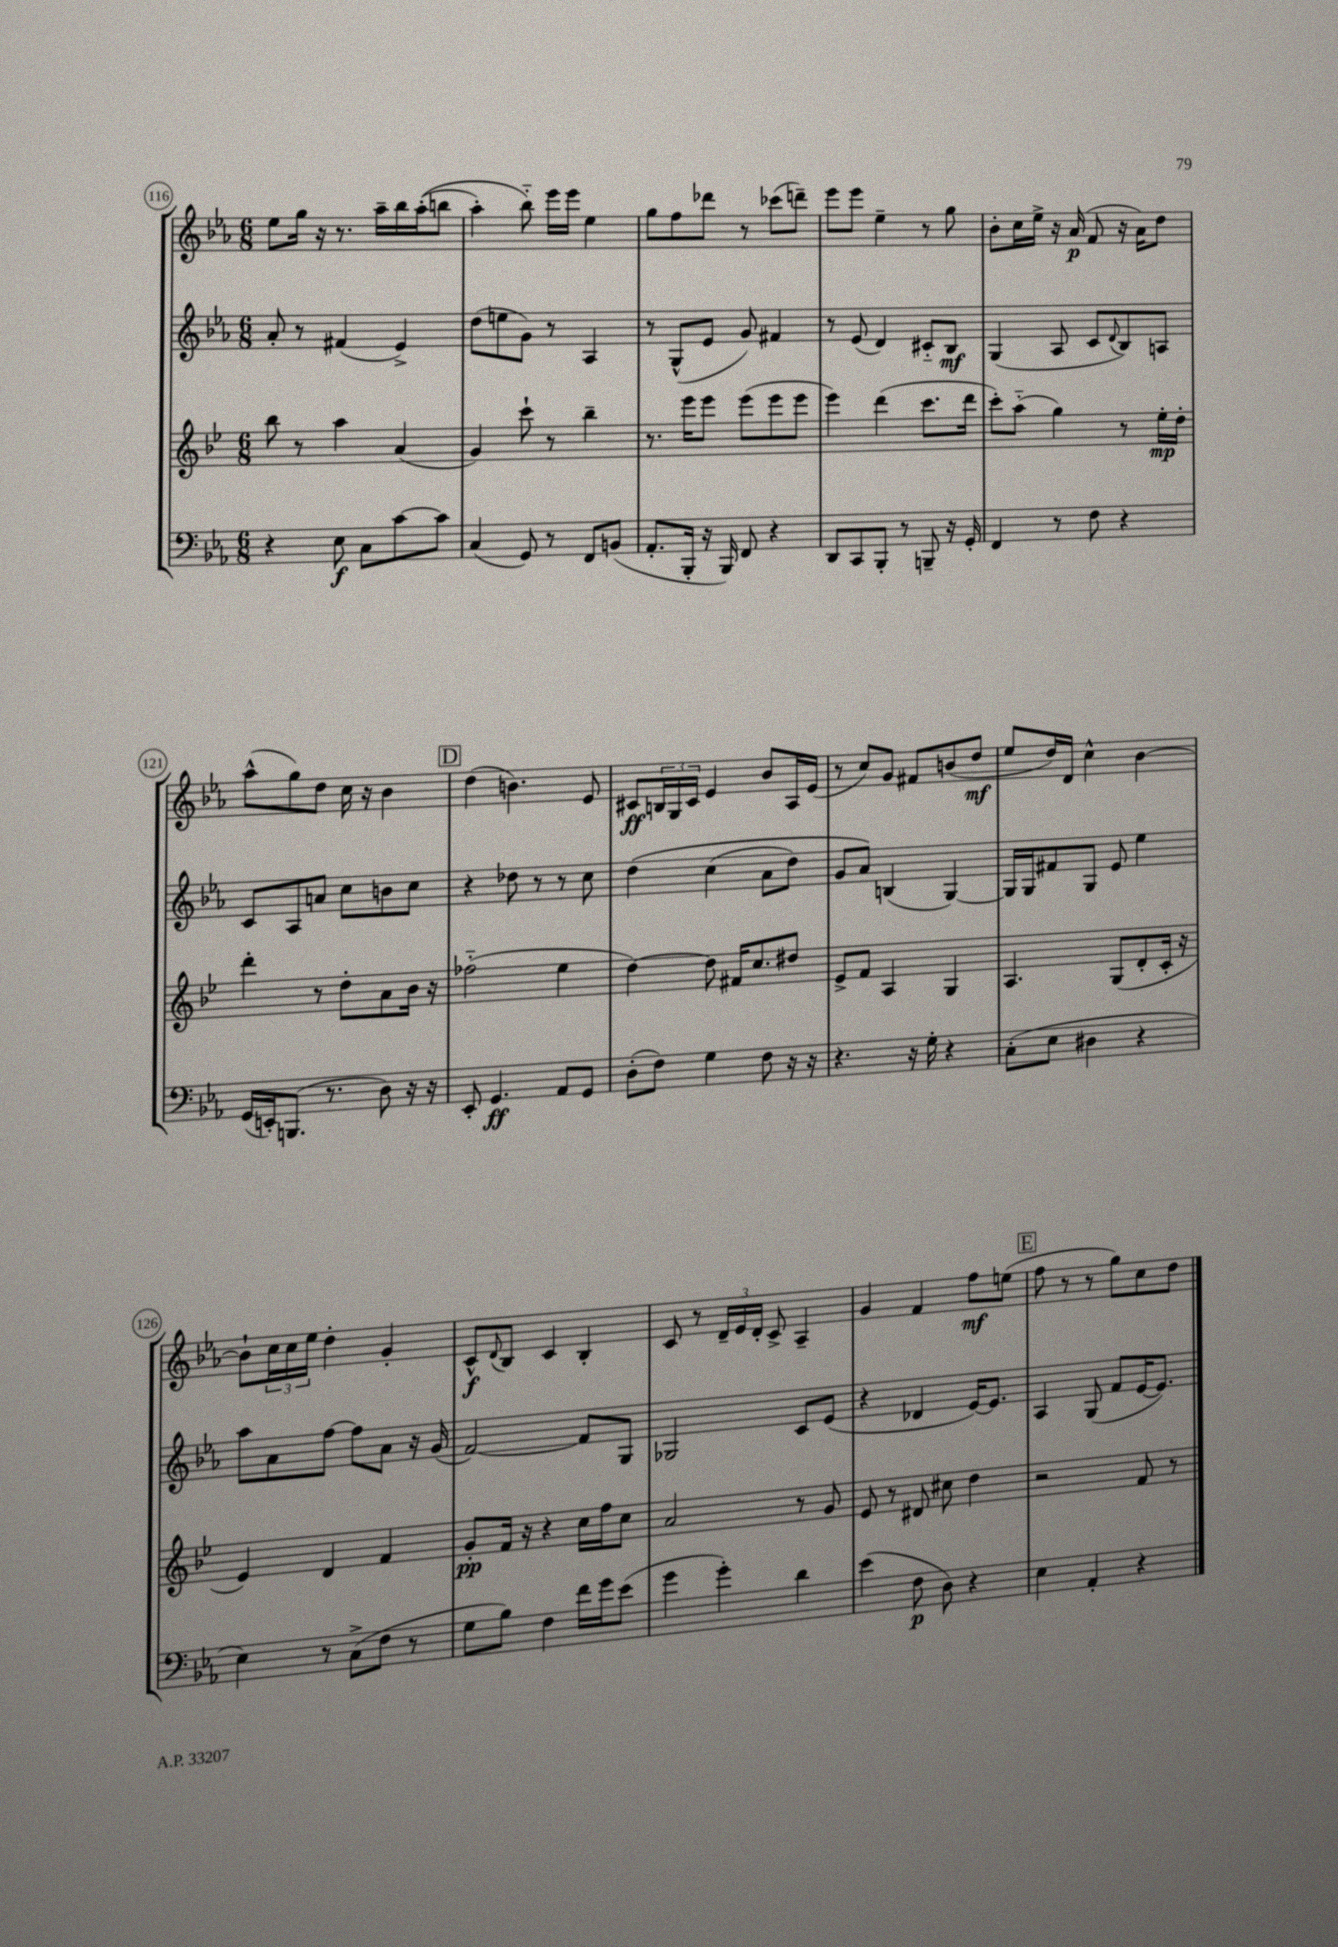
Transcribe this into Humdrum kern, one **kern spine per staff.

**kern	**dynam	**kern	**dynam	**kern	**dynam	**kern	**dynam
*part4	*part4	*part3	*part3	*part2	*part2	*part1	*part1
*staff4	*staff4	*staff3	*staff3	*staff2	*staff2	*staff1	*staff1
*clefF4	*	*clefG2	*	*clefG2	*	*clefG2	*
*k[b-e-a-]	*	*k[b-e-]	*	*k[b-e-a-]	*	*k[b-e-a-]	*
*M6/8	*	*M6/8	*	*M6/8	*	*M6/8	*
=116	=116	=116	=116	=116	=116	=116	=116
4r	.	8bb-\	.	8a-'/	.	8ee-\L	.
.	.	8r	.	8r	.	16gg\Jk	.
.	.	.	.	.	.	16r	.
8E-\	f	4aa\	.	(4f#X/	.	8.r	.
8C\L	.	.	.	.	.	.	.
.	.	.	.	.	.	16aa-~\LL	.
[8c\	.	(4a/	.	4e-^/)	.	16bb-\	.
.	.	.	.	.	.	((16aa-'\J	.
8c\J]	.	.	.	.	.	8bbn\J	.
=117	=117	=117	=117	=117	=117	=117	=117
(4C/	.	4g/)	.	(8dd\L	.	4aa-'\)	.
.	.	.	.	8een\	.	.	.
8GG/)	.	8ccc`\	.	8g\J)	.	8bb-\)	.
8r	.	8r	.	8r	.	16eee-\LL	.
.	.	.	.	.	.	16eee-\JJ	.
8FF/L	.	4bb-~\	.	4A-/	.	4ee-\	.
(8BBn/J	.	.	.	.	.	.	.
=118	=118	=118	=118	=118	=118	=118	=118
8.AA-'/L	.	8.r	.	8r	.	8gg\L	.
.	.	.	.	(8G^^/L	.	8ff\	.
16BBB-'/Jk	.	16eee-\KL	.	.	.	.	.
16r	.	8eee-\J	.	8e-/J	.	8ddd-X\J	.
16BBB-/)	.	.	.	.	.	.	.
8FF/	.	(8eee-\L	.	8g/)	.	8r	.
4r	.	8eee-\	.	4f#X/	.	(8ccc-X\L	.
.	.	8eee-\J	.	.	.	8dddn~\J)	.
=119	=119	=119	=119	=119	=119	=119	=119
8DD/L	.	4eee-\)	.	8r	.	8eee-\L	.
8CC/	.	.	.	(8e-/	.	8eee-\J	.
8BBB-'/J	.	(4ddd\	.	4d/)	.	4ee-~\	.
8r	.	.	.	.	.	.	.
8BBBn~/	.	8.ccc\L	.	8c#X/L	.	8r	.
16r	.	.	.	8B-/J	mf	8gg\	.
16GG'/	.	16ddd\Jk	.	.	.	.	.
=120	=120	=120	=120	=120	=120	=120	=120
4FF/	.	8ccc'\L)	.	(4G/	.	8b-'\L	.
.	.	(8aa\J	.	.	.	16cc\L	.
.	.	.	.	.	.	16ee-^\JJ	.
8r	.	4gg\)	.	8A-/	.	16r	.
.	.	.	.	.	.	(16a-/	p
8F\	.	.	.	8c/L	.	8f/	.
.	.	.	.	8qqd/	.	.	.
4r	.	8r	.	8B-/)	.	16r	.
.	.	.	.	.	.	16a-\KL)	.
.	.	16ee-'\LL	mp	8An/J	.	8dd\J	.
.	.	16dd'\JJ	.	.	.	.	.
!!LO:LB:g=z
=121	=121	=121	=121	=121	=121	=121	=121
(16GG/LL	.	4ddd'\	.	8c/L	.	(8aa-^^\L	.
16EEn'/J)	.	.	.	.	.	.	.
(8.BBBn/J	.	.	.	8A-/	.	8gg\)	.
.	.	8r	.	8an/J	.	8dd\J	.
8.r	.	.	.	.	.	.	.
.	.	8dd'\L	.	8cc\L	.	16cc\	.
.	.	.	.	.	.	16r	.
8D\)	.	8a\	.	8bn\	.	4b-\	.
16r	.	16b-\Jk	.	8cc\J	.	.	.
16r	.	16r	.	.	.	.	.
!!LO:REH:place=s1:t=D
=122	=122	=122	=122	=122	=122	=122	=122
8EE-'/	.	(2ff-X\	.	4r	.	(4dd\	.
4.GG/	ff	.	.	.	.	.	.
.	.	.	.	8dd-X\	.	4.bn\)	.
.	.	.	.	8r	.	.	.
8AA-/L	.	4ee-\	.	8r	.	.	.
8GG/J	.	.	.	8cc\	.	8e-/	.
=123	=123	=123	=123	=123	=123	=123	=123
(8D'\L	.	[4dd\)	.	(4dd\	.	8c#X/L	ff
8F\J)	.	.	.	.	.	24Bn/L	.
.	.	.	.	.	.	24G/	.
.	.	.	.	.	.	24c#/JJ	.
4G\	.	8dd\]	.	(4cc\	.	4e-/	.
.	.	16f#X/KL	.	.	.	.	.
.	.	8.cc/	.	.	.	.	.
8F\	.	.	.	8a-\L	.	8b-/L	.
16r	.	8dd#X/J	.	8dd\J)	.	16A-/L	.
16r	.	.	.	.	.	(16e-/JJ	.
=124	=124	=124	=124	=124	=124	=124	=124
4.r	.	8e-^/L	.	8g/L	.	8r	.
.	.	8f/J	.	8a-/J)	.	8cc/L)	.
.	.	4A/	.	(4Bn/	.	8g/J	.
16r	.	.	.	.	.	8f#X/L	.
16G'\	.	.	.	.	.	.	.
4r	.	4G/	.	[4G/)	.	(8bn/	.
.	.	.	.	.	.	8dd/J	mf
=125	=125	=125	=125	=125	=125	=125	=125
(8C'\L	.	4.A/	.	16G/LL]	.	8ee-/L	.
.	.	.	.	16G/J	.	.	.
8E-\J	.	.	.	8f#X/	.	16dd/L)	.
.	.	.	.	.	.	16d/JJ	.
4D#X\	.	.	.	8G/J	.	4cc^^\	.
.	.	(8G/L	.	8e-/	.	.	.
4r	.	8d'/	.	4ee-\	.	[4b-\	.
.	.	16c'/Jk	.	.	.	.	.
.	.	16r	.	.	.	.	.
!!LO:LB:g=z
=126	=126	=126	=126	=126	=126	=126	=126
4E-\)	.	4e-/)	.	8aa-\L	.	8b-`\L]	.
.	.	.	.	8a-\	.	24cc\L	.
.	.	.	.	.	.	24cc\	.
.	.	.	.	.	.	24ee-\JJ	.
8r	.	4d/	.	[8ff\J	.	4dd'\	.
(8C^\L	.	.	.	8ff\L]	.	.	.
8F\J	.	4f/	.	8a-\J	.	4g'/	.
8r	.	.	.	16r	.	.	.
.	.	.	.	(16g/	.	.	.
=127	=127	=127	=127	=127	=127	=127	=127
8G\L	.	8g'/L	pp	[2f/)	.	8c^^/L	f
.	.	.	.	.	.	8qqd/	.
8B-\J)	.	16f/Jk	.	.	.	8B-/J	.
.	.	16r	.	.	.	.	.
4F\	.	4r	.	.	.	4c/	.
16f\LL	.	16cc\LL	.	8f/L]	.	4B-'/	.
16g\J	.	16ff\J	.	.	.	.	.
(8e-\J	.	8cc\J	.	8G/J	.	.	.
=128	=128	=128	=128	=128	=128	=128	=128
4g\	.	2a/	.	2G-X/	.	8c/	.
.	.	.	.	.	.	8r	.
4g'\)	.	.	.	.	.	24d~/LL	.
.	.	.	.	.	.	24e-/	.
.	.	.	.	.	.	24d'/JJ	.
.	.	.	.	.	.	8c^/	.
4d\	.	8r	.	8c/L	.	4A-~/	.
.	.	8g/	.	(8e-/J	.	.	.
=129	=129	=129	=129	=129	=129	=129	=129
(4e-\	.	8e-/	.	4r	.	4g/	.
.	.	8r	.	.	.	.	.
8F\	p	8d#X/	.	4d-X/	.	4f/	.
8D\)	.	8cc#X\	.	.	.	.	.
4r	.	4dd\	.	[16e-/KL)	.	8ff\L	mf
.	.	.	.	8.e-/J]	.	.	.
.	.	.	.	.	.	(8een\J	.
!!LO:REH:place=s1:t=E
=130	=130	=130	=130	=130	=130	=130	=130
4E-\	.	2r	.	4A-/	.	8ff\	.
.	.	.	.	.	.	8r	.
4AA-'/	.	.	.	(8G/	.	8r	.
.	.	.	.	8f/L	.	8gg\L)	.
4r	.	8f/	.	[16e-/K	.	8cc\	.
.	.	.	.	8.e-/J])	.	.	.
.	.	8r	.	.	.	8dd\J	.
==	==	==	==	==	==	==	==
*-	*-	*-	*-	*-	*-	*-	*-
